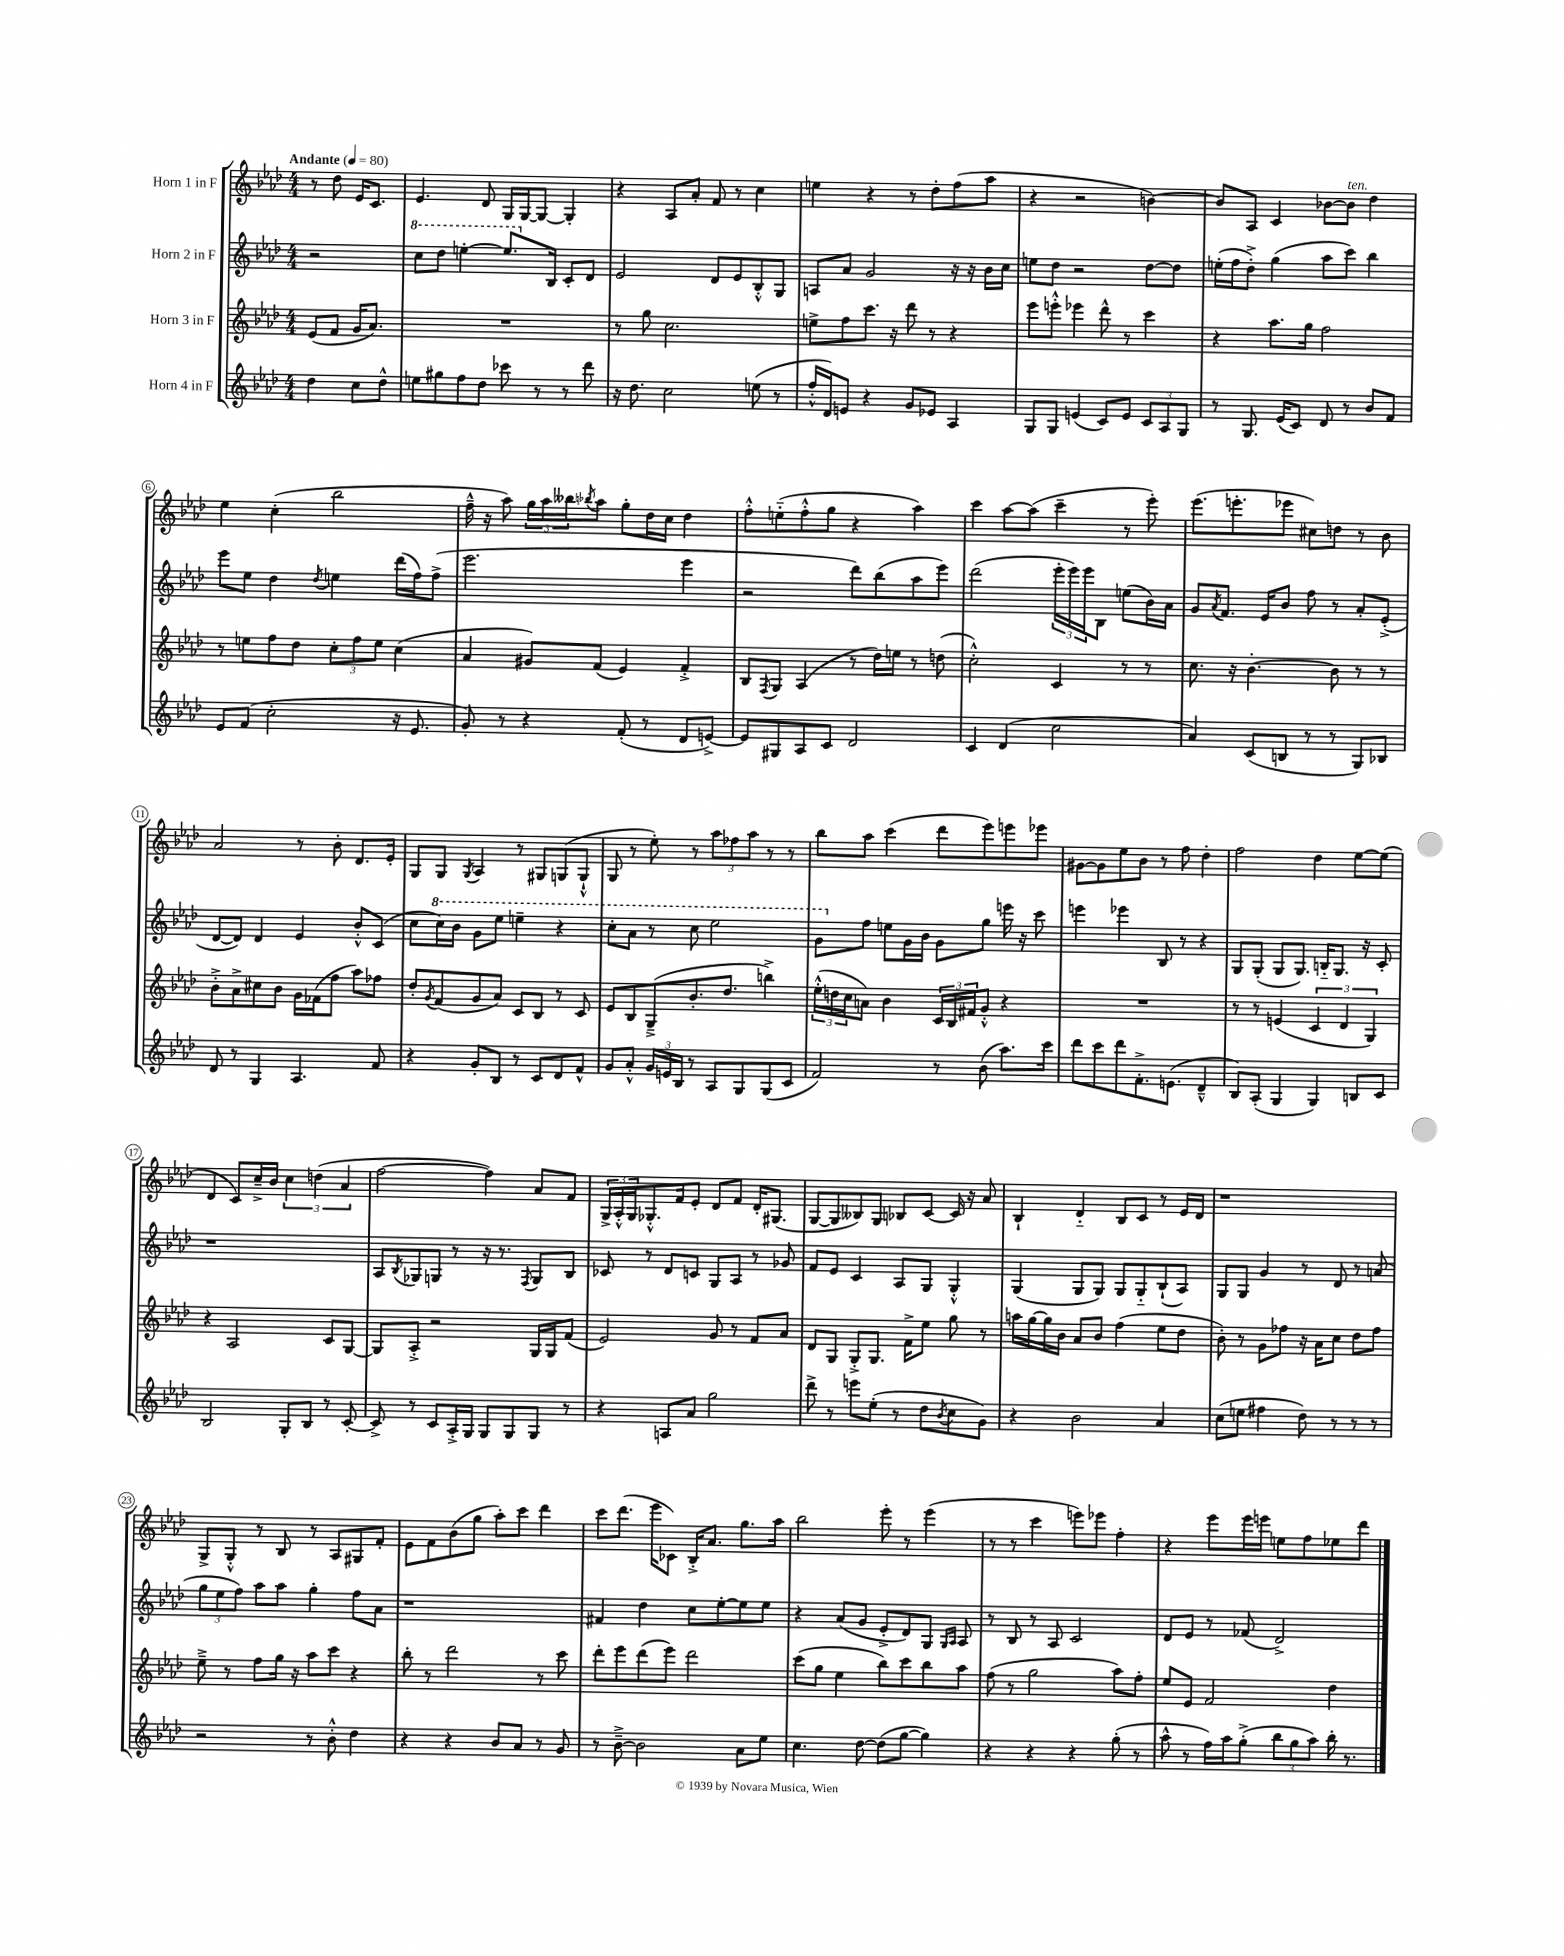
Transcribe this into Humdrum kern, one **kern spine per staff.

**kern	**kern	**kern	**kern
*part4	*part3	*part2	*part1
*staff4	*staff3	*staff2	*staff1
*I"Horn 4 in F	*I"Horn 3 in F	*I"Horn 2 in F	*I"Horn 1 in F
*clefG2	*clefG2	*clefG2	*clefG2
*k[b-e-a-d-]	*k[b-e-a-d-]	*k[b-e-a-d-]	*k[b-e-a-d-]
*M4/4	*M4/4	*M4/4	*M4/4
*MM80	*MM80	*MM80	*MM80
=	=	=	=
!	!	!	!LO:TX:a:B:t=Andante
4dd-\	(8e-/L	2r	8r
.	8f/J	.	8dd-\
8cc\L	16g/KL	.	16e-/KL
.	8.a-/J)	.	8.c/J
8dd-^^\J	.	.	.
=1	=1	=1	=1
*	*	*8va	*
8een\L	1r	8ccc\L	4.e-/
8gg#X\	.	8ddd-\J	.
8ff\	.	[4eeen'\	.
8dd-\J	.	.	8d-/
8ccc-X\	.	8.eee/L]	16G/LL
.	.	.	[16G/J
8r	.	.	8G/J_
*	*	*X8va	*
.	.	16B-/Jk	.
8r	.	8c'/L	4G'/]
8ddd-\	.	8d-/J	.
=2	=2	=2	=2
16r	8r	2e-/	4r
8.dd-\	.	.	.
.	8gg\	.	.
2cc\	2.cc\	.	8A-/L
.	.	.	8a-'/J
.	.	8d-/L	8f/
.	.	8e-/	8r
(8een\	.	8B-'^^/	4cc\
8r	.	8G/J	.
=3	=3	=3	=3
16ff'^^/LL	8een^\L	8An/L	4een\
16d-/J)	.	.	.
8en/J	8ff\	8a-/J	.
4r	8.ccc\J	2g/	4r
.	16r	.	.
8g/L	8ddd-\	.	8r
8e-X/J	8r	.	8dd-'\L
4A-/	4r	16r	(8ff\
.	.	16r	.
.	.	16b-\LL	8aa-\J
.	.	16cc\JJ	.
=4	=4	=4	=4
8G/L	8eee-\L	8een\L	4r
8G/J	8eeen'^^\J	8dd-\J	.
(4en/	4eee-X\	2r	2r
8c/L)	8ddd-^^\	.	.
8e/J	8r	.	.
12c/L	4ccc\	[8dd-\L	[4bn\)
12A-/	.	.	.
.	.	8dd-\J]	.
12G/J	.	.	.
=5	=5	=5	=5
8r	4r	(16een'\LL	8b/L]
.	.	16ff\J	.
8.G/	.	8dd-'^\J)	8A-/J
.	8.aa-\L	(4gg\	4c/
(16e-/KL	.	.	.
8c/J)	.	.	.
.	16gg\Jk	.	.
8d-/	2ff\	8aa-\L	[8b-X\L
!	!	!	!LO:TX:a:i:t=ten.
8r	.	8ccc\J)	8b-\J]
8b-/L	.	4bb-\	4dd-\
8f/J	.	.	.
!!LO:LB:g=z
=6	=6	=6	=6
8e-/L	8r	8eee-\L	4ee-\
(8f/J	8een\L	8ee-\J	.
2cc'\	8ff\	4dd-\	(4cc'\
.	8dd-\J	.	.
.	.	8qdd-/	.
.	12cc'\L	4een\	2bb-\
.	12ff\	.	.
.	12ee\J	.	.
16r	(4cc\	(16ddd-\LL	.
8.e-/	.	16ff\J)	.
.	.	(8ff^\J	.
=7	=7	=7	=7
8g'/)	4a-/	2.eee-\	16ff~^^\
.	.	.	16r
8r	.	.	8aa-\)
4r	8g#X/L)	.	24gg\LL
.	.	.	24aa-\
.	.	.	24bb--X\J
.	.	.	8qbb-X/
.	(8f/J	.	8aa-\J
(8f'/	4e-/)	.	8gg'\L
8r	.	.	16dd-\L
.	.	.	16cc\JJ
8d-/L	4f'^/	4eee-\	4dd-\
[8en^/J)	.	.	.
=8	=8	=8	=8
8e/L]	8B-/L	2r	8ff'^^\L
.	8qF/	.	.
8G#X/	8G/J	.	(8een\
8A-/	(4A-/	.	8ff'^^\
8c/J	.	.	8gg\J
2d-/	8r	8ddd-\L)	4r
.	16dd-\LL)	(8bb-\	.
.	16een\JJ	.	.
.	8r	8aa-\	4aa-\)
.	(8ddn\	8eee-\J)	.
=9	=9	=9	=9
4c/	2cc'^^\)	(2ddd-\	4ccc\
(4d-/	.	.	[8aa-\L
.	.	.	(8aa-\J]
2cc\	4c/	24eee-'\LL	4ccc~\
.	.	24eee-\)	.
.	.	24eee-\J	.
.	.	8B-\J	.
.	8r	(8een\L	8r
.	8r	16b-\L)	8eee-'\)
.	.	16a-\JJ	.
=10	=10	=10	=10
4a-/)	8.cc\	8g/L	(8.eee-\L
.	.	8qa-/	.
.	.	8.f/J	.
.	16r	.	8.eeen'\
(8c/L	[4.b-'\	.	.
.	.	16e-/KL	.
8Bn/J	.	8b-/J	8eee-X\J
8r	.	8ff\	8cc#X\L)
8r	8b-\]	8r	8ddn\J
8G/L)	8r	8a-'/L	8r
8B-X/J	8r	(8e-'^/J	8b-\
!!LO:LB:g=z
=11	=11	=11	=11
8d-/	8b-'^\L	[8d-/L	2a-/
8r	8a-^\	8d-/J])	.
4G/	8cc#X\	4d-/	.
.	8b-\J	.	.
4.A-/	16g\LL	4e-/	8r
.	(16f-X\J	.	.
.	8ff\J	.	8b-'\
.	8aa-\L)	8b-'^^/L	8.d-/L
8f/	8ff-X\J	(8c/J	.
.	.	.	16e-'/Jk
=12	=12	=12	=12
4r	8dd-'/L	8cc\L	8G/L
.	8qg/	.	.
*	*	*8va	*
.	(8f/	16ccc\L)	8G/J
.	.	16bb-\JJ	.
.	.	.	8qG/
8g'/L	8g/	8gg\L	4A-/
8B-/J	8a-/J)	8eee-\J	.
8r	8c/L	4eeen~\	8r
8c/L	8B-/J	.	8G#X/L
8d-/	8r	4r	(8Gn/
8f^^/J	8c/	.	8G`^^/J
=13	=13	=13	=13
8g/L	8e-/L	8ccc'\L	8G/
8a-'^^/J	8B-/	8aa-\J	8r
24g/LL	(8G~^/	8r	8ee-'\)
24en/	.	.	.
24B-/JJ	.	.	.
8r	8.b-'/	8ccc\	8r
8A-/L	.	2eee-\	12aa-\L
.	8.dd-/J	.	.
.	.	.	12ff-X\
8G/	.	.	.
.	.	.	12aa-\J
(8G/	4bbn^\)	.	8r
8c/J	.	.	8r
=14	=14	=14	=14
2f/)	(24ee-'^^\LL	8gg\L	8bb-\L
.	24ddn\	.	.
.	24cc\J	.	.
*	*	*X8va	*
.	8an\J)	8ff\J	8aa-\J
.	4b-\	8een\L	(4ccc\
.	.	16g\L	.
.	.	16b-\JJ	.
8r	24c/LL	8g\L	8ddd-\L
.	24B-/	.	.
.	24f#X/J	.	.
(8b-\	8g'^^/J	8gg\J	8eee-\)
8.aa-\L)	4r	16eeen\	8eeen\
.	.	16r	.
.	.	8ccc\	8eee-X\J
16ccc\Jk	.	.	.
=15	=15	=15	=15
8ddd-\L	1r	4eeen\	[8g#X\L
8ccc\	.	.	8g#\]
8ddd-\	.	4eee-X\	8ee-\
8.f'^\	.	.	8b-\J
.	.	8B-/	8r
(8.en\J	.	.	.
.	.	8r	8ff\
4d-~^^/	.	4r	4dd-'\
=16	=16	=16	=16
8B-/L)	8r	8G/L	2ff\
(8A-'/J	8r	(8G'/J	.
4G/	(4en/	8G/L	.
.	.	8.G/J)	.
4G/)	6c/	.	4dd-\
.	.	16Bn/KL	.
.	.	8.G/J	.
.	6d-/	.	.
8Bn/L	.	.	[8ee-\L
.	.	16r	.
.	6G/)	.	.
8c/J	.	8c'/	(8ee-\J]
!!LO:LB:g=z
=17	=17	=17	=17
2B-/	4r	1r	4d-/
.	2A-/	.	8c/L)
.	.	.	16cc~^/L
.	.	.	16b-/JJ
8G'/L	.	.	6cc\
8B-/J	.	.	.
.	.	.	(6ddn\
8r	8c/L	.	.
.	.	.	6a-/
[8c'/	[8G/J	.	.
=18	=18	=18	=18
8c^/]	8G/L]	8A-/L	[2ff\
.	.	8qB-/	.
8r	8A-'^/J	8G-X/	.
8c/L	2r	8Gn/J	.
16A-'^/L	.	8r	.
16G/JJ	.	.	.
8G/L	.	16r	4ff\])
.	.	8.r	.
8G/	.	.	.
.	.	8qF/	.
8G/J	16G/LL	8G/L	8a-/L
.	16G/J	.	.
8r	(8f/J	8B-/J	8f/J
=19	=19	=19	=19
4r	2e-/)	8c-X/	24G^/LL
.	.	.	24A-'^^/
.	.	.	24G/J
.	.	8r	8.G-X'^^/
8An/L	.	8d-/L	.
.	.	.	16f/k
8a-/J	.	8cn/J	8e-'/J
2gg\	8g/	8G/L	8d-/L
.	8r	8A-/J	8f/J
.	8f/L	8r	16d-'/KL
.	.	.	(8.G#X/J
.	8a-/J	8g-X/	.
=20	=20	=20	=20
8ddd-^\	8d-/L	8f/L	[8G/L
8r	8G/J	8e-/J	8G/]
8eeen\L	8G'^/L	4c/	8B--X/)
(8ee-'\J	8.G/J	.	8G/J
8r	.	8A-/L	8B-X/L
.	16f^\KL	.	.
8dd-\L	8ee-\J	8G/J	[8c/J
8qb-/	.	.	.
8cc\	8gg\	4G'^^/	16c/]
.	.	.	16r
8g\J)	8r	.	8a-/
=21	=21	=21	=21
4r	16aan\LL	(4G/	4B-`/
.	[16gg\	.	.
.	16gg\]	.	.
.	16b-\JJ	.	.
2b-\	8a-/L	8G/L	4d-/
.	8b-/J	8G/J)	.
.	(4ff\	8G/L	8B-/L
.	.	8G/	8c/J
4a-/	8ee-\L	(8B-`/	8r
.	8dd-\J	8A-/J)	16e-/LL
.	.	.	16d-/JJ
=22	=22	=22	=22
(8cc\L	8b-'\)	8G/L	1r
8een\J	8r	8G/J	.
4ff#X\	8g\L	4g/	.
.	8ff-X\J	.	.
8dd-\)	16r	8r	.
.	16a-\KL	.	.
8r	8cc\J	8d-/	.
8r	8dd-\L	8r	.
8r	8ff-\J	(8an/	.
!!LO:LB:g=z
=23	=23	=23	=23
2r	8ee-~^\	12gg\L	8G^/L
.	.	12ee-\	.
.	8r	.	8G'^^/J
.	.	12ff\J)	.
.	8ff\L	8aa-\L	8r
.	16gg\Jk	8aa-\J	8B-/
.	16r	.	.
8r	8aa-\L	4gg'\	8r
8b-'^^\	8ccc\J	.	8A-/L
4dd-\	4r	8ff\L	8G#X/
.	.	8a-\J	8f'/J
=24	=24	=24	=24
4r	8bb-'\	1r	8e-\L
.	8r	.	8f\
4r	2ddd-\	.	(8b-\
.	.	.	8gg\J
8b-/L	.	.	8aa-'\L)
8a-/J	.	.	8ccc\J
8r	8r	.	4ddd-\
8g/	8ccc\	.	.
=25	=25	=25	=25
8r	8ddd-'\L	4f#X/	8ccc\L
[8b-~^\	8eee-\	.	(8.ddd-\J
2b-\]	(8ddd-\	4dd-\	.
.	.	.	16eee-\KL
.	8eee-\J)	.	8c-X\J)
.	2ddd-\	8cc\L	16B-'^/KL
.	.	.	8.a-/J
.	.	[8ee-'\	.
8a-\L	.	8ee-\]	8.gg\L
8ee-\J	.	8ee-\J	.
.	.	.	16aa-\Jk
=26	=26	=26	=26
4.cc\	(8ccc\L	4r	2bb-\
.	8gg\J	.	.
.	4ee-\	(8a-/L	.
[8dd-\	.	8g/J	.
(8dd-\L]	8bb-\L)	8e-'^/L	8eee-'\
[8gg\J	8ccc\	8d-/)	8r
4gg\])	8bb-\	8G/J	(4eee-\
.	.	16qqG/LL	.
.	.	16qqA-/JJ	.
.	8aa-\J	8A-/	.
=27	=27	=27	=27
4r	(8ff\	8r	8r
.	8r	8B-/	8r
4r	2gg\	8r	4ccc\
.	.	8A-/	.
4r	.	2c/	8eeen\L)
.	.	.	8eee-X\J
(8gg'\	8aa-\L)	.	4ff'\
8r	8ff'\J	.	.
=28	=28	=28	=28
8aa-^^\	8ee-/L	8d-/L	4r
8r	8e-/J	8e-/J	.
16ff\LL)	2f/	8r	8eee-\L
16aa-\J	.	.	.
(8gg'^\J	.	(8f-X/	16eee-\L
.	.	.	16eeen\JJ
12bb-\L	.	2d-^/)	8een\L
12gg\	.	.	.
.	.	.	8ff\
12aa-\J)	.	.	.
16bb-'\	4dd-\	.	8ee-X\
8.r	.	.	.
.	.	.	8ddd-\J
==	==	==	==
*-	*-	*-	*-
